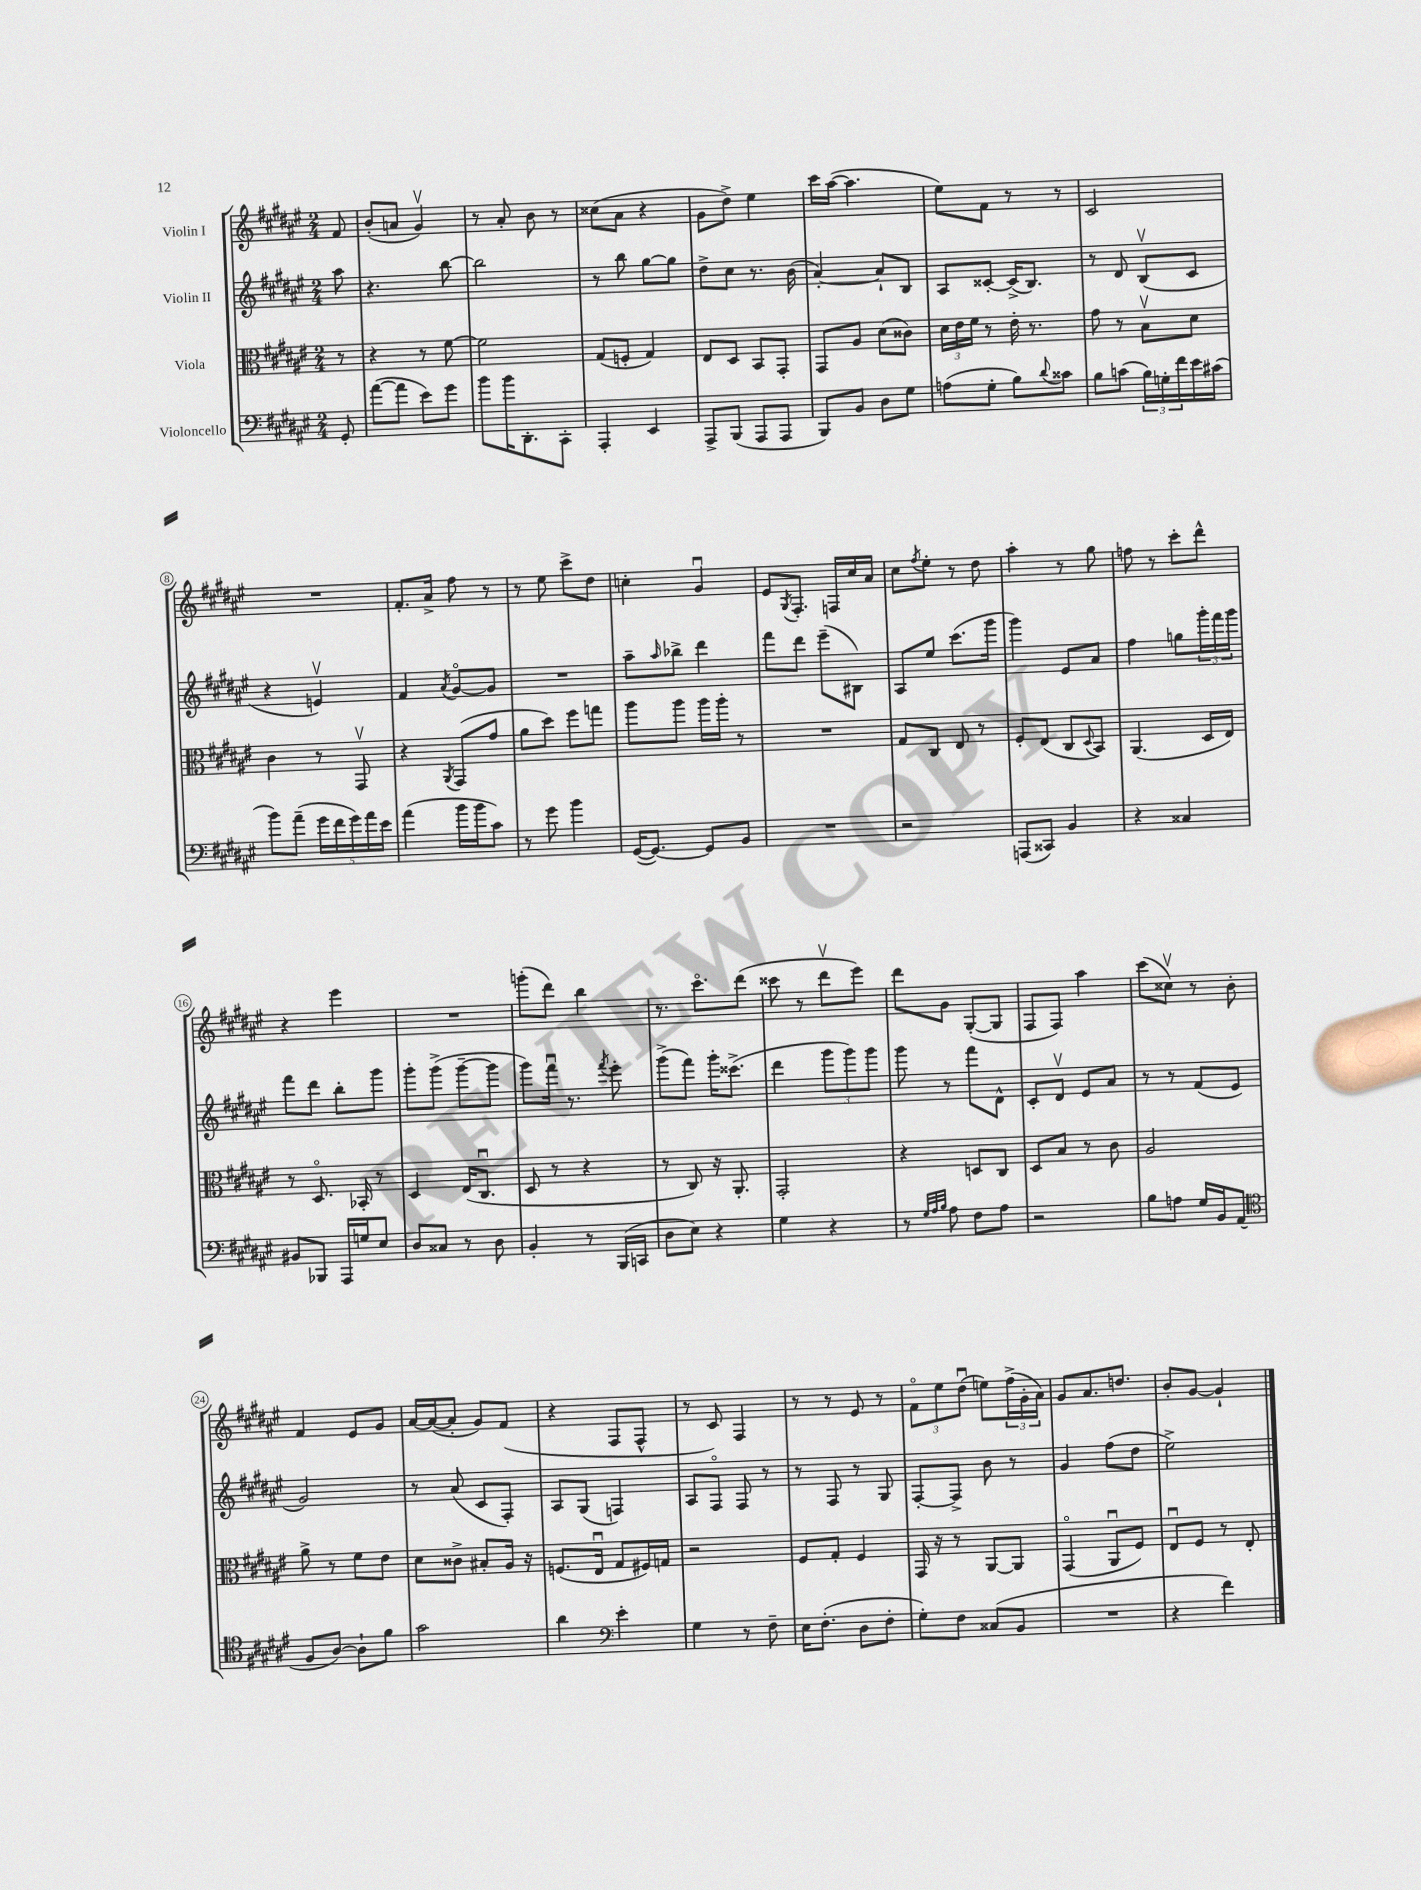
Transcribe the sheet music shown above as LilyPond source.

<<
\new StaffGroup <<
\new Staff = "s0" \with { instrumentName = "Violin I" } {
    \clef treble \key fis \major \numericTimeSignature \time 2/4 \partial 8
    fis'8 |
    b'8-.( a'8 gis'4\upbow) |
    r8 ais'8-. b'8 r8 |
    cisis''8( ais'8 r4 |
    gis'8 dis''8->) eis''4 |
    cis'''16 ais''16~( ais''4. |
    eis''8) fis'8 r8 r8 |
    cis'2 |
    R2 |
    fis'8.-. ais'16-> fis''8 r8 |
    r8 eis''8 cis'''8-> dis''8 |
    c''4-. gis'4\downbow |
    eis'8 \acciaccatura { gis8 } fis8.-. f16 cis''16 ais'16 |
    cis''8 \acciaccatura { fis''8 } eis''8-. r8 dis''8 |
    ais''4-. r8 gis''8 |
    f''8 r8 cis'''8-. dis'''8-^ |
    r4 eis'''4 |
    R2 |
    g'''8-.( dis'''8) b''4 |
    r8. cis'''8.\flageolet dis'''8( |
    cisis'''8 r8 dis'''8\upbow eis'''8) |
    dis'''8 gis'8 gis8~-.( gis8 |
    fis8 fis8) ais''4 |
    cis'''8( cisis''8\upbow) r8 b'8-. |
    fis'4 eis'8 gis'8 |
    ais'16~ ais'16~( ais'8-. gis'8) fis'8( |
    r4 fis8 fis8-^ |
    r8 cis'8) fis4 |
    r8 r8 eis'8 r8 |
    \tuplet 3/2 { fis'8\flageolet eis''8 dis''8\downbow( } e''8) \tuplet 3/2 { fis''16->( gis'16-. ais'16) } |
    gis'8 ais'8. d''8. |
    b'8-. gis'8~ gis'4-! \bar "|." |
}
\new Staff = "s1" \with { instrumentName = "Violin II" } {
    \clef treble \key fis \major \numericTimeSignature \time 2/4 \partial 8
    ais''8 |
    r4. b''8~ |
    b''2 |
    r8 b''8 gis''8~ gis''8 |
    dis''8-> cis''8 r8. b'16( |
    ais'4~-.) ais'8-! b8 |
    ais8 cisis'8~-. cisis'16->( b8.) |
    r8 dis'8 b8\upbow( cis'8 |
    r4 e'4\upbow) |
    fis'4 \acciaccatura { ais'8 } gis'8~\flageolet gis'8 |
    R2 |
    ais''8-- \grace { ais''16 } bes''8-> dis'''4 |
    fis'''8 dis'''8 eis'''8--( bis8) |
    ais8 eis''8 cis'''8.( gis'''16 |
    gis'''4) eis'8 ais'8 |
    fis''4 g''8 \tuplet 3/2 { gis'''16-. fis'''16 gis'''16 } |
    fis'''8 dis'''8 b''8-. gis'''8 |
    gis'''8-. gis'''8->( gis'''8~-- gis'''8 |
    gis'''8) fis'''16\downbow r8. \acciaccatura { fis'''8 } eis'''8-. |
    gis'''8->( fis'''8) gis'''16-. cisis'''8.->( |
    dis'''4 \tuplet 3/2 { gis'''8 gis'''8) gis'''8 } |
    gis'''8 r8 fis'''8 dis'8-^ |
    cis'8-. dis'8\upbow eis'8 ais'8 |
    r8 r8 fis'8( eis'8 |
    gis'2) |
    r8 ais'8( cis'8 fis8-.) |
    ais8 gis8( f4) |
    ais8 fis8\flageolet fis8 r8 |
    r8 fis8 r8 gis8 |
    fis8~-. fis8-> b'8 r8 |
    gis'4 fis''8( dis''8 |
    eis''2->) \bar "|." |
}
\new Staff = "s2" \with { instrumentName = "Viola" } {
    \clef alto \key fis \major \numericTimeSignature \time 2/4 \partial 8
    r8 |
    r4 r8 fis'8~ |
    fis'2 |
    gis8( f8-. gis4) |
    eis8 dis8 b,8 gis,8-. |
    gis,8 ais8 dis'8( cisis'8) |
    \tuplet 3/2 { dis'16 eis'16 fis'16 } r8 eis'16-. r8. |
    gis'8 r8 b8\upbow dis'8 |
    cis'4 r8 gis,8\upbow |
    r4 \acciaccatura { ais,8 } gis,8( gis'8 |
    ais'8 dis''8) fis''8 g''8 |
    ais''8 ais''8 ais''16 ais''16-. r8 |
    R2 |
    gis8 cis8 eis8 r8 |
    fis8-. eis8( cis8 \appoggiatura { dis8 } b,8) |
    ais,4.( dis16 eis16) |
    r8 dis8.\flageolet bes,16-. r8 |
    dis4 eis16( cis8.\downbow |
    dis8 r8 r4 |
    r8 cis8) r16 ais,8.-. |
    gis,2-. |
    r4 d8 cis8 |
    dis8 b8 r8 cis'8 |
    ais2 |
    ais'8-> r8 fis'8 eis'8 |
    dis'8 cisis'8-> bis8-. ais16 r16 |
    f8.( eis16\downbow gis8 fis16) g16 |
    r2 |
    fis8 gis8-. fis4 |
    gis,16 r16 r8 ais,8~ ais,8 |
    gis,4\flageolet( ais,8\downbow fis8) |
    eis8\downbow fis8 r8 eis8-. \bar "|." |
}
\new Staff = "s3" \with { instrumentName = "Violoncello" } {
    \clef bass \key fis \major \numericTimeSignature \time 2/4 \partial 8
    gis,8-. |
    ais'8~( ais'8 eis'8) gis'8 |
    b'8 b'16 dis,8.-. cis,8-. |
    ais,,4-. eis,4 |
    ais,,8-> b,,8( ais,,8 ais,,8 |
    b,,8) b,8 dis8 gis8 |
    a8( gis8-. b8) \appoggiatura { dis'8 } cisis'8 |
    b8 c'8( \tuplet 3/2 { b16) g16-. fis'16 } eis'16 cis'16( |
    b'8) ais'8--( \tuplet 5/4 { gis'16 fis'16 gis'16) ais'16 eis'16 } |
    ais'4( b'16 b'16 cis'8) |
    r8 gis'8 b'4 |
    gis,16~( gis,8.~) gis,8 b,8 |
    R2 |
    r2 |
    a,,8( cisis,8) b,4 |
    r4 cisis4 |
    bis,8 bes,,8 ais,,16 g16 eis8 |
    dis8 cisis8 r8 dis8 |
    b,4-. r8 b,,16( c,16 |
    dis8 eis8) r4 |
    gis4 r4 |
    r8 \grace { gis32 ais32 b32 } ais8 fis8 ais8 |
    r2 |
    b8 a8 gis16 b,16 ais,8( |
    \clef tenor fis8 ais8~) ais8-! fis'8 |
    gis'2 |
    ais'4 \clef bass eis'4-. |
    gis4 r8 fis8-- |
    eis16 fis8.-.( dis8 fis8-. |
    gis8-.) fis8 cisis8( b,8 |
    R2 |
    r4 fis'4) \bar "|." |
}
>>
>>
\layout { \context { \Score \override BarNumber.stencil = #(make-stencil-circler 0.1 0.3 ly:text-interface::print) } }
